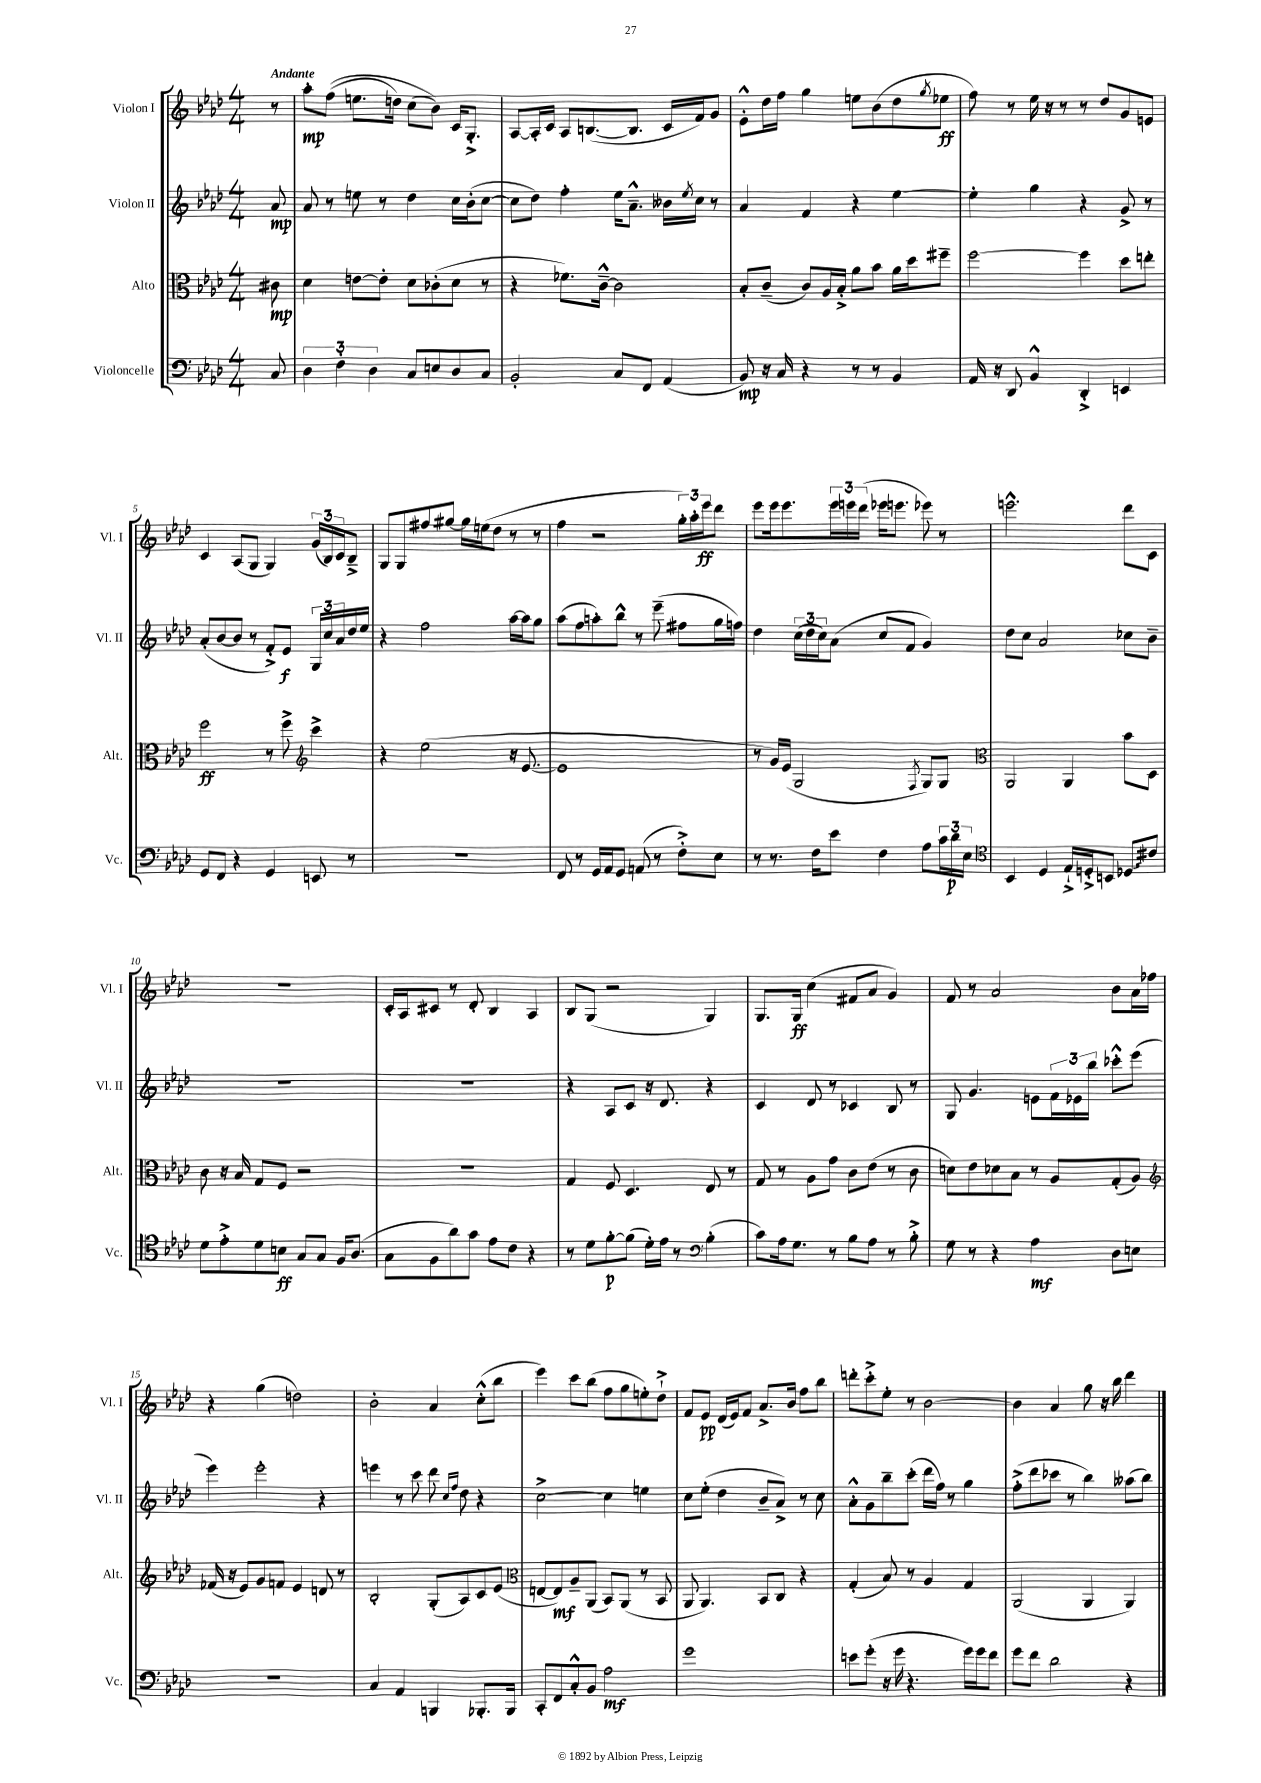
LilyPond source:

<<
\new StaffGroup <<
\new Staff = "s0" \with { instrumentName = "Violon I" shortInstrumentName = "Vl. I" } {
    \clef treble \key aes \major \numericTimeSignature \time 4/4 \partial 8 \tempo "Andante"
    r8 |
    aes''8-.\mp f''8(\( e''8. d''16) c''8( bes'8)\) c'16 g8.-.-> |
    aes8~ aes16-. c'16 aes8 b8.~( b8. c'16 f'16) g'8 |
    ees'8-.-^ des''16 f''16 g''4 e''8 bes'8( des''8 \acciaccatura { g''8 } ees''8\ff |
    f''8) r8 ees''16 r16 r8 r8 des''8 g'8 e'8 |
    c'4 aes8( g8 g4) \tuplet 3/2 { g'16( bes16) c'16 } bes8---> |
    g8 g8 fis''8 gis''8~ gis''16 e''16( des''8 r8 r8 |
    f''4 r2 \tuplet 3/2 { g''16-.) aes''16-. ees'''16\ff } des'''8 |
    ees'''8 ees'''16 ees'''8. \tuplet 3/2 { ees'''16 e'''16 des'''16( } ees'''16 e'''8. ees'''8) r8 |
    e'''2.-^ des'''8 c'8 |
    R1 |
    c'16-. aes16 cis'8 r8 des'8-. bes4 aes4 |
    bes8 g8( r2 g4) |
    g8. g16\ff c''4( fis'8 aes'8 g'4) |
    f'8 r8 aes'2 bes'8 aes'16 fes''16 |
    r4 g''4( d''2) |
    bes'2-. aes'4 c''8-.-^( bes''8 |
    ees'''4) c'''8 bes''8( f''8 g''8 e''8-.) des''8-!-> |
    f'8 ees'8\pp des'16( ees'16) f'8 aes'8.-> bes'16 f''8 bes''8 |
    d'''8-. c'''8-.-> ees''8-. r8 bes'2~ |
    bes'4 aes'4 g''8 r16 bes''16 des'''4 \bar "|." |
}
\new Staff = "s1" \with { instrumentName = "Violon II" shortInstrumentName = "Vl. II" } {
    \clef treble \key aes \major \numericTimeSignature \time 4/4 \partial 8
    aes'8\mp |
    aes'8 r8 e''8 r8 des''4 c''16 bes'16-.( c''8~ |
    c''8 des''8) f''4-. ees''16 aes'8.---^ beses'16 \acciaccatura { ees''8 } c''16 r8 |
    aes'4 f'4 r4 ees''4~ |
    ees''4-. g''4 r4 g'8-> r8 |
    aes'8-.( bes'8~ bes'8 r8 f'8-.->) ees'8\f \tuplet 3/2 { g16 c''16 aes'16 } des''16 ees''16 |
    r4 f''2 aes''16~ aes''16 g''8 |
    aes''8( f''8 a''8-.) bes''8-^ r8 ees'''8--( fis''8 g''16 f''16) |
    des''4 \tuplet 3/2 { c''16( des''16 c''16) } aes'8( c''8 f'8 g'4) |
    des''8 c''8 aes'2 ces''8 bes'8-- |
    R1 |
    R1 |
    r4 aes8 c'8 r16 des'8. r4 |
    c'4 des'8 r8 ces'4 bes8 r8 |
    g8 g'4. e'8 \tuplet 3/2 { f'16 ees'16 bes''16 } ces'''8-.-^ ees'''8( |
    ees'''4) ees'''2-. r4 |
    e'''4 r8 c'''8 des'''8 \grace { c''16 f''16 } des''8 r4 |
    c''2~-> c''4 e''4 |
    c''8 ees''8-.( des''4 bes'8-- aes'8->) r8 c''8 |
    aes'8-.-^ g'8 bes''8-- c'''8-.( des'''16 f''16) r8 g''4 |
    f''8-.->( des'''8 ces'''8 r8 bes''4) aeses''8( bes''8) \bar "|." |
}
\new Staff = "s2" \with { instrumentName = "Alto" shortInstrumentName = "Alt." } {
    \clef alto \key aes \major \numericTimeSignature \time 4/4 \partial 8
    cis'8\mp |
    des'4 e'8~ e'8-. des'8 ces'8-.( des'8 r8 |
    r4 fes'8.) c'16~---^ c'2 |
    bes8-. c'8--( c'8) aes16 bes16-.-> aes'8 bes'8 aes'16 des''16 fis''8-- |
    f''2~ f''4 des''8 e''8-. |
    f''2\ff r8 f''8-> \clef treble c'''4-> |
    r4 ees''2( r16 ees'8.~ |
    ees'1 |
    r8 g'16) ees'16( g2 \acciaccatura { f8 } g8) g8 |
    \clef alto aes,2 aes,4 bes'8 des8 |
    c'8 r16 bes16 g8 f8 r2 |
    R1 |
    g4 f8 des4. ees8 r8 |
    g8 r8 aes8 g'8 c'8 ees'8( r8 c'8 |
    d'8) ees'8 des'8 bes8 r8 aes8 g8-.( aes8) |
    \clef treble fes'16( r16 ees'8) g'8 f'8 ees'4 d'8 r8 |
    bes2-. g8-.( aes8) c'8 ees'8( |
    \clef alto e8~ e8\mf) aes8-- aes,8( bes,8) aes,8( r8 bes,8 |
    aes,8 aes,4.) bes,8 c8 r4 |
    g4-.( bes8) r8 aes4 g4 |
    aes,2( aes,4 aes,4) \bar "|." |
}
\new Staff = "s3" \with { instrumentName = "Violoncelle" shortInstrumentName = "Vc." } {
    \clef bass \key aes \major \numericTimeSignature \time 4/4 \partial 8
    c8 |
    \tuplet 3/2 { des4 f4-. des4 } c8 e8 des8 c8 |
    bes,2-. c8 f,8 aes,4( |
    bes,8\mp) r16 c16 r4 r8 r8 bes,4 |
    aes,16 r16 des,8 bes,4-^ des,4-.-> e,4 |
    g,8 f,8 r4 g,4 e,8 r8 |
    R1 |
    f,8 r8 g,16 aes,16 g,8 a,8( r8 f8-.->) ees8 |
    r8 r8. f16 ees'8 f4 aes8 \tuplet 3/2 { c'16 des'16\p ees16 } |
    \clef tenor bes,4 des4 ees16-!-> d16-.-> b,8 \once \override Glissando.style = #'zigzag des8\glissando cis'8 |
    des'8 ees'8-.-> des'8 b8\ff g8 g8 f16 aes8.( |
    g8 f8 aes'8) g'8 ees'8 c'8 r4 |
    r8 des'8 f'8~-.\p f'8( des'16-.) ees'16 r8 \clef bass bes4-.( |
    c'8) aes16 g8. r8 bes8 aes8 r8 bes8-.-> |
    g8 r8 r4 aes4\mf des8 e8 |
    r1 |
    c4 aes,4 b,,4 bes,,8.-. bes,,16 |
    c,8-. f,8 c8-.-^ bes,8 aes2\mf |
    g'1 |
    e'8 g'8-.( r16 g'16 r4. g'16) g'16 f'8 |
    g'8 f'8 des'2 r4 \bar "|." |
}
>>
>>
